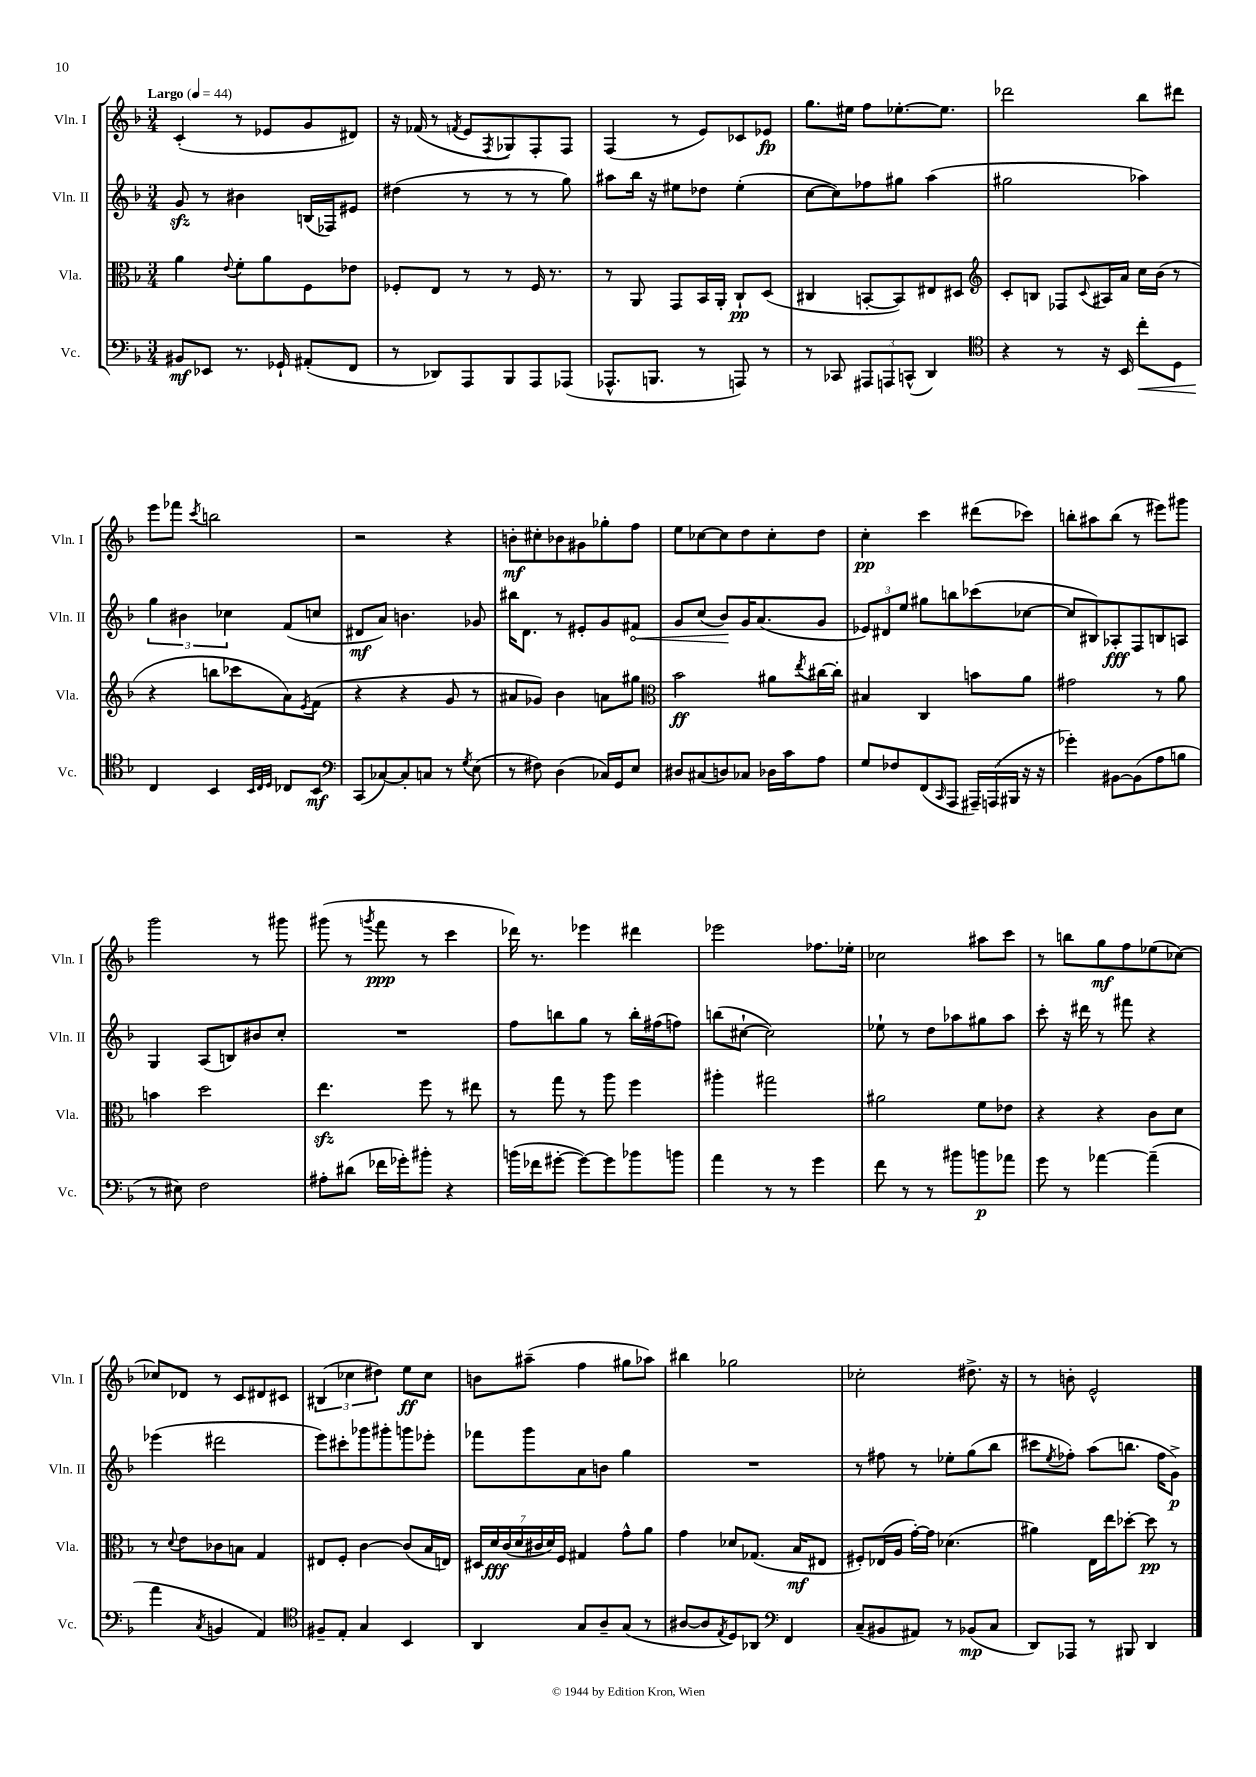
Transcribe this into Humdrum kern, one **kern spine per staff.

**kern	**kern	**kern	**kern
*staff4	*staff3	*staff2	*staff1
*clefF4	*clefC3	*clefG2	*clefG2
*k[b-]	*k[b-]	*k[b-]	*k[b-]
*M3/4	*M3/4	*M3/4	*M3/4
*MM44	*MM44	*MM44	*MM44
8BB#	4a	8g	(4c'
8EE-	.	8r	.
.	8qqe	.	.
8.r	8f'	4b#	8r
.	8a	.	8e-
16GG-`	.	.	.
(8AA#'	8F	(16B	8g
.	.	16F-)	.
8FF	8e-	8e#	8d#)
=	=	=	=
8r	8F-'	(4dd#	16r
.	.	.	(16f-
8DD-)	8E	.	8r
.	.	.	8qf
8AAA	8r	8r	8e
.	.	.	8qF
8BBB-	8r	8r	8G-)
8AAA	16F-	8r	8F'
.	8.r	.	.
(8AAA-	.	8gg)	8F
=	=	=	=
8.AAA-^^	8r	8aa#	(4F
.	8AA	16bb-	.
8.BBB	.	16r	.
.	8GG	8ee#	8r
8r	16BB-	8dd-	8e)
.	16AA'	.	.
8AAA)	8C`	(4ee#'	8c-
8r	(8D	.	8e-
=	=	=	=
8r	4C#	[8cc	8.gg
8CC-	.	8cc])	.
.	.	.	16ee#
12AAA#	[8BB'	8ff-	8ff
12AAA	.	.	.
.	8BB])	8gg#	[8.ee-'
(12CC^^	.	.	.
4DD)	8E#	(4aa	.
.	.	.	8.ee-]
.	8D#	.	.
=	=	=	=
*clefC4	*clefG2	*	*
4r	8c'	2gg#	2ddd-
.	8B	.	.
8r	8F-	.	.
.	8qqc	.	.
16r	16A#	.	.
16BB-	16a	.	.
8cc'	16cc	4aa-)	8bb-
.	(16b-	.	.
8D	8r	.	8ddd#
=	=	=	=
4C	4r	6gg	8eee
.	.	.	8fff-
.	.	6b#	.
.	.	.	8qccc
4BB-	8bb	.	2bb
.	.	6cc-	.
.	8ccc-	.	.
32qqBB-	.	.	.
32qqC	.	.	.
32qqD	.	.	.
8C-	8a)	(8f	.
.	8qe	.	.
8BB-	(8f	8cc	.
=	=	=	=
*clefF4	*	*	*
(8CC	4r	8d#	2r
[8C-)	.	8a)	.
8C-']	4r	4.b	.
8C	.	.	.
8r	8g	.	4r
8qG	.	.	.
(8E	8r	8g-	.
=	=	=	=
8r	8a#	16bb#	8b'
.	.	8.d	.
8F#)	8g-)	.	8cc#'
(4D	4b-	8r	8b-
.	.	8e#'	8g#
16C-)	8a	8g	8gg-'
16GG	.	.	.
8E	8gg#	8f#	8ff
=	=	=	=
*	*clefC3	*	*
8D#	2b-	8g	8ee
(8C#	.	(8cc	[8cc-
8D)	.	8b-)	8cc-]
8C-	.	16g	8dd
.	.	(8.a	.
16D-	8a#	.	8cc-'
16c	.	.	.
.	8qee	.	.
8A	[16cc#	8g	8dd
.	16cc#']	.	.
=	=	=	=
8G	4B#	12e-)	4cc'
.	.	12d#	.
8F-	.	.	.
.	.	12ee	.
(8FF	4C	8gg#	4ccc
16qqCC	.	.	.
8AAA	.	8bb	.
24AAA#~)	8b	(8ccc-	(8ddd#
(24AAA	.	.	.
24BBB#	.	.	.
16r	8a	[8cc-	8ccc-)
16r	.	.	.
=	=	=	=
4g-')	2g#	8cc-]	8bb'
.	.	8B#)	8aa#
[8BB#	.	8A-'	(8bb
(8BB#]	.	8F	8r
8A	8r	8B	8eee#)
8B	8a	8A	8ggg#
=	=	=	=
8r	4b	4G	2ggg
8E#)	.	.	.
2F	2dd	(8A	.
.	.	8B)	.
.	.	8b#	8r
.	.	8cc'	8ggg#
=	=	=	=
8A#'	4.ee	2.r	(8ggg#
(8d#	.	.	8r
.	.	.	8qggg
16f-	.	.	8fff
16g-')	.	.	.
8b#'	8ff	.	8r
4r	8r	.	4ccc
.	8ee#	.	.
=	=	=	=
(16b	8r	8ff	16ddd-)
16f-	.	.	8.r
[8g#'	8gg	8bb	.
8g#_)	8r	8gg	4eee-
8g#]	8aa	8r	.
8b-	4ff	16bb'	4ddd#
.	.	(16ff#	.
8b	.	8ff)	.
=	=	=	=
4a	4aa#'	(8bb	2eee-
.	.	[8cc#`	.
8r	2gg#	2cc#])	.
8r	.	.	.
4g	.	.	8.ff-
.	.	.	16ee-'
=	=	=	=
8f	2a#	8ee-`	2cc-
8r	.	8r	.
8r	.	8dd	.
8b#	.	8aa-	.
8b	8f	8gg#	8aa#
8a-	8e-	8aa-	8ccc
=	=	=	=
8g	4r	8ccc'	8r
8r	.	16r	8bb
.	.	16ddd#	.
[4a-	4r	8r	8gg
.	.	8fff#	8ff
(4a-~]	8c	4r	(8ee-
.	8d	.	[8cc-)
=	=	=	=
4a	8r	(4eee-	8cc-]
.	8qqd	.	.
.	8e	.	8d-
8qC	.	.	.
4BB	8c-	2ddd#	8r
.	8B	.	8c
4AA)	4G	.	8d#
.	.	.	8c#
=	=	=	=
*clefC4	*	*	*
8F#~	8E#	8eee)	(6B#
8E'	8F'	8ccc#'	.
.	.	.	6cc-
4G	[4c	8ggg-	.
.	.	.	6dd#)
.	.	8ggg#'	.
4BB-	(8c]	8ggg	8ee
.	16B-	8eee-'	8cc-
.	16E)	.	.
=	=	=	=
4AA	28D#	8fff-	8b
.	28d	.	.
.	(28c	.	.
.	28d	.	.
.	.	8ggg	(8aa#~
.	28c#	.	.
.	28d)	.	.
.	28F	.	.
8G	4G#	8a	4ff
8A~	.	8b	.
(8G	8g^^	4gg	8gg#
8r	8a	.	8aa-)
=	=	=	=
[8A#	4g	2.r	4bb#
8A#]	.	.	.
8qE	.	.	.
8D)	8d-	.	2gg-
8AA-	(8.G-	.	.
*clefF4	*	*	*
4FF	.	.	.
.	16B-	.	.
.	8E#	.	.
=	=	=	=
(8C~	8F#')	8r	2cc-'
8BB#	(16E-	8ff#	.
.	16A	.	.
8AA#)	[16g')	8r	.
.	16g]	.	.
8r	(4.d-	8ee-'	.
(8BB-	.	(8gg	8.dd#^
8C	.	8bb-	.
.	.	.	16r
=	=	=	=
8DD)	4a#)	8ccc#	8r
.	.	8qee	.
8AAA-	.	8ff-')	8b'
8r	16E	(8aa	2e^^
.	16ee	.	.
8BBB#	[8dd-'	8.bb	.
4DD	8dd-]	.	.
.	.	16ff-	.
.	8r	8g^)	.
==	==	==	==
*-	*-	*-	*-
